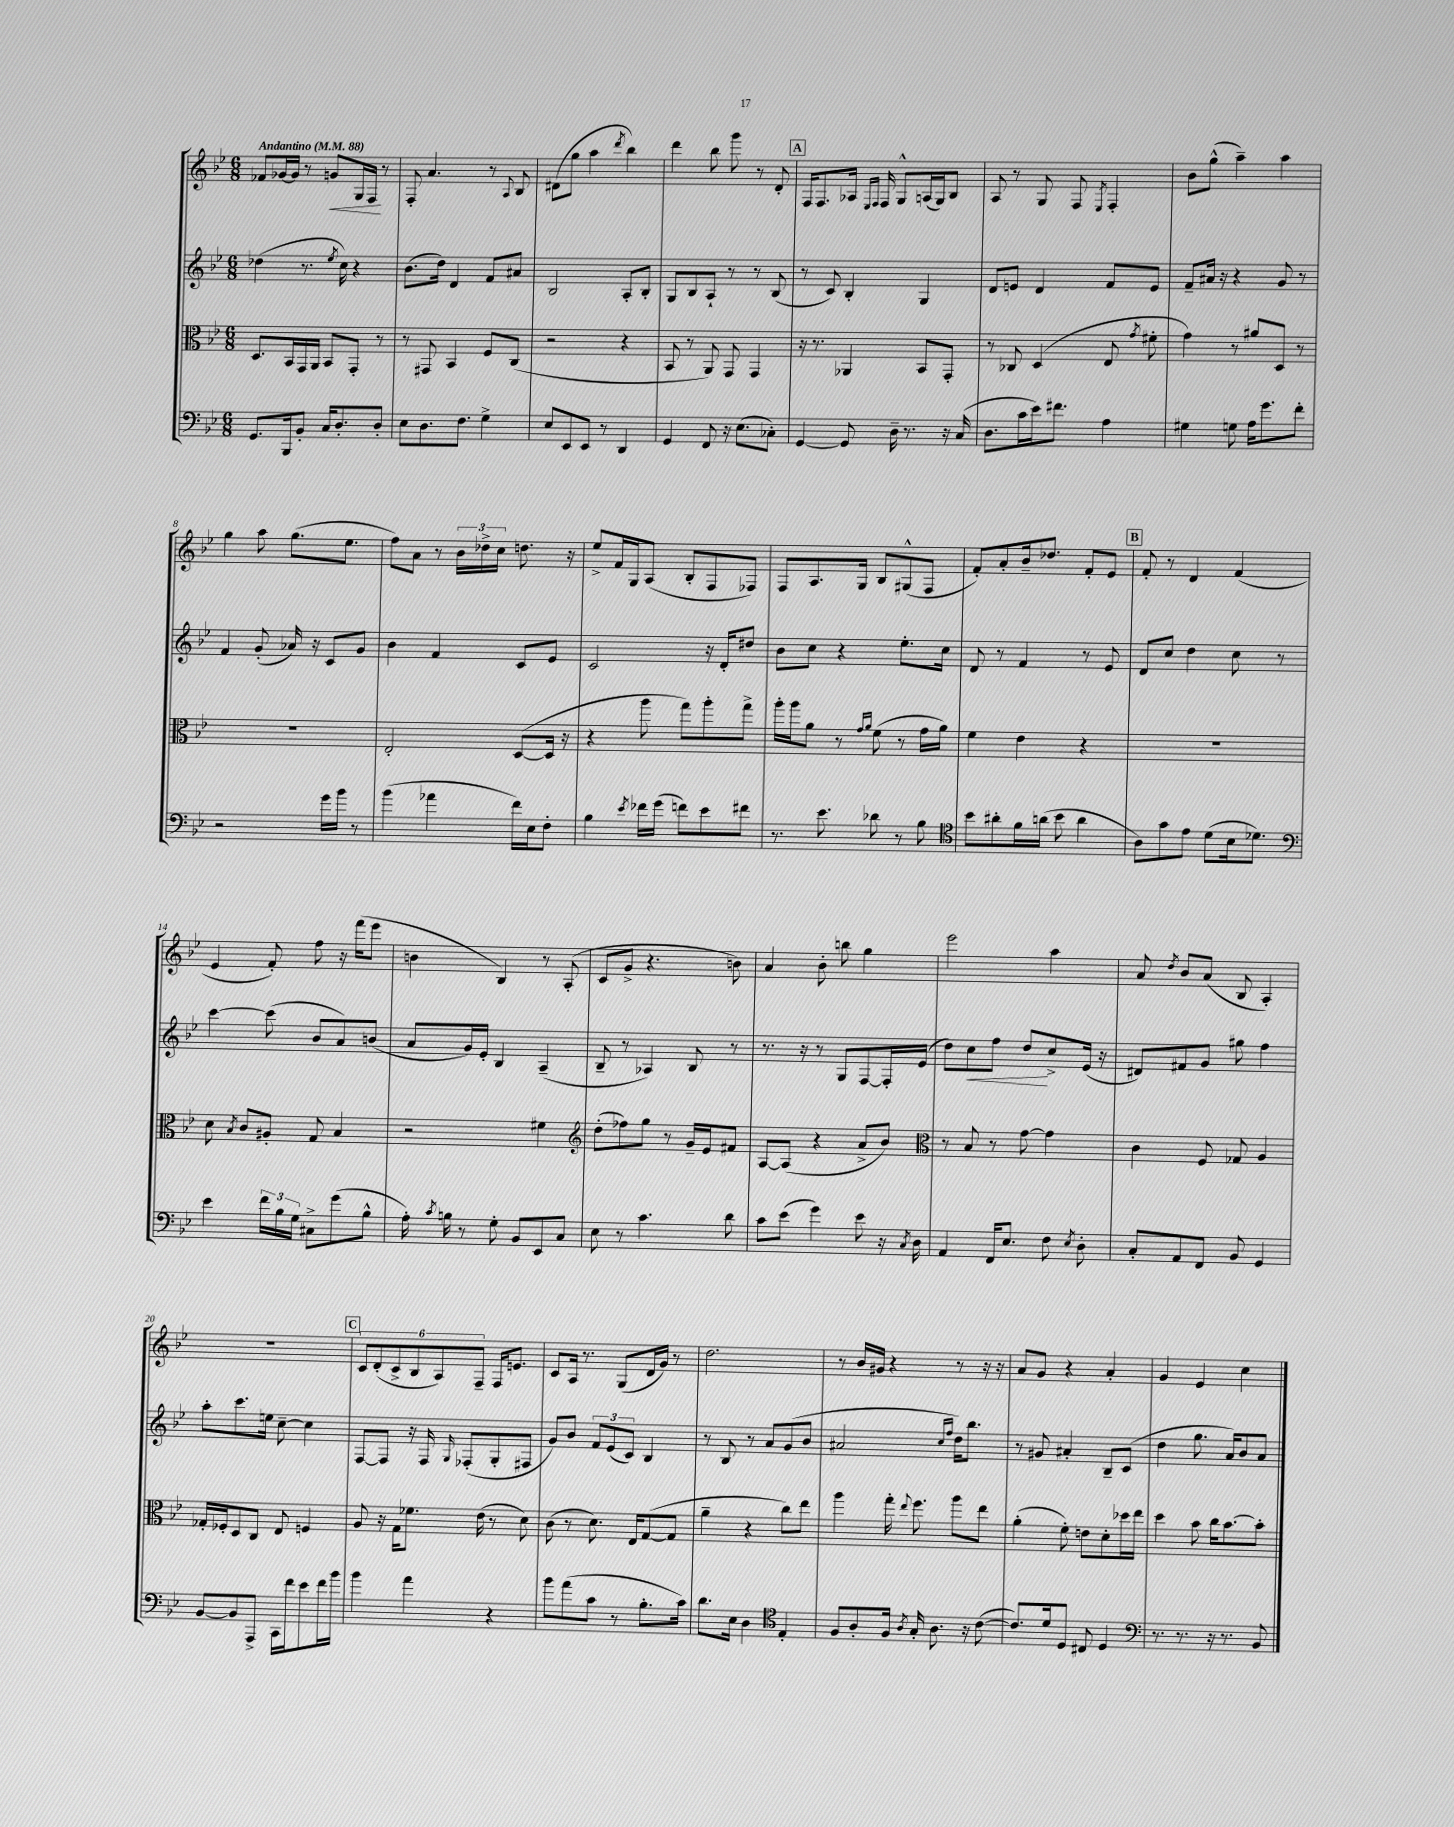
<<
\new StaffGroup <<
\new Staff = "s0" {
    \clef treble \key bes \major \numericTimeSignature \time 6/8 \tempo "Andantino" 4 = 88
    \autoBeamOff fes'8[ ges'16~ ges'16] r8 g'8[\< g16 f16]\! r8 |
    f8-. a'4. r8 \appoggiatura { a8 } bes8 |
    dis'8[( g''8] a''4 \acciaccatura { d'''8 } bes''4) |
    d'''4 bes''8 g'''8 r8 d'8-. |
    \mark \markup { \box "A" } f16[ f8. aes16] \grace { ees16[ f16] } f16 g8[-^ a16( g16) bes8] |
    a8 r8 g8 f8 \acciaccatura { ees8 } f4-. |
    bes'8[ g''8]-^( a''4--) a''4 |
    g''4 a''8 g''8.[( ees''8.] |
    f''8[) a'8] r8 \tuplet 3/2 { bes'16[ des''16-> c''16] } d''8. r16 |
    ees''8[-> f'16 g16 a8]( bes8[-. f8 fes8]) |
    f8[ a8. g16] bes8[ gis8-^( f8] |
    f'8[-.) a'8-. bes'16-- des''8.] f'8[-. ees'8] |
    \mark \markup { \box "B" } f'8-. r8 d'4 f'4( |
    ees'4 f'8-.) f''8 r16 f'''16[( ees'''8] |
    b'4 bes4) r8 a8-.( |
    c'8[ g'8]-> r4. b'8) |
    a'4 bes'8-. b''8 g''4 |
    ees'''2 a''4 |
    a'8 \acciaccatura { d''8 } bes'8[ a'8]( bes8 a4-.) |
    R2. |
    \mark \markup { \box "C" } \tuplet 6/4 { c'8[ d'8-.( c'8-> bes8 a8) f8]-- } f16[ e'8.] |
    c'8[ a16] r8. g8[( d'16 g'16]) r8 |
    d''2. |
    r8 bes'16[ gis'16] r4 r8 r16 r16 |
    a'8[ g'8] r4 a'4-. |
    g'4 ees'4 c''4 \bar "|." |
}
\new Staff = "s1" {
    \clef treble \key bes \major \numericTimeSignature \time 6/8
    \autoBeamOff des''4( r8. \acciaccatura { ees''8 } c''16) r4 |
    bes'8.[( d''16]) d'4 f'8[ ais'8] |
    bes2 a8[-. bes8]-. |
    g8[ bes8 a8]-! r8 r8 bes8( |
    \mark \markup { \box "A" } r8 c'8) bes4-. g4 |
    d'8[ e'8] d'4 f'8[ e'8] |
    f'8[-- ais'16] r16 r4 g'8 r8 |
    f'4 g'8-.( aes'16) r16 c'8[ g'8] |
    bes'4 f'4 c'8[ ees'8] |
    c'2 r16 d'16[-. dis''8] |
    bes'8[ c''8] r4 ees''8.[-. c''16] |
    d'8 r8 f'4 r8 ees'8 |
    \mark \markup { \box "B" } d'8[ c''8] d''4 c''8 r8 |
    c'''4~ c'''8( bes'8[ a'8) b'8]( |
    a'8[ g'16) ees'16]-. bes4 a4--( |
    bes8-- r8 aes4) bes8 r8 |
    r8. r16 r8 g8[ f8~ f16-. ees'16]( |
    d''8[) c''8\< f''8] d''8[\! c''8-> ees'16]( r16 |
    dis'8[) fis'8 g'8] gis''8 f''4 |
    a''8[-. c'''8. e''16] c''8~-- c''4 |
    \mark \markup { \box "C" } f8[~ f8] r16 f16 \grace { g16 } fes8[-.( g8-. fis8] |
    g'8[) bes'8] \tuplet 3/2 { f'8[ ees'8( c'8]) } bes4 |
    r8 bes8 r8 a'8[ g'8( bes'8] |
    ais'2 \grace { c''16[ f''16] } d''16[) bes''8.] |
    r8 gis'8 ais'4-. bes8[-- c'8]( |
    d''4 g''8. a'16[) bes'8 a'8] \bar "|." |
}
\new Staff = "s2" {
    \clef alto \key bes \major \numericTimeSignature \time 6/8
    \autoBeamOff d8.[ bes,16 g,16 a,16] bes,8[ g,8]-. r8 |
    r8 gis,8 bes,4 f8[ c8]( |
    r2 r4 |
    bes,8 r8 a,8) g,8 g,4 |
    \mark \markup { \box "A" } r16 r8. aes,4 bes,8[ g,8]-. |
    r8 ces8 d4( ees8 \acciaccatura { g'8 } fis'8-. |
    g'4) r8 ais'8[ d8] r8 |
    R2. |
    ees2-. d8[~( d16] r16 |
    r4 a''8 g''8[) a''8-. g''8]-> |
    a''16[-. a''16 a'8] r8 \grace { g'16[ a'16] } f'8( r8 g'16[ a'16]) |
    f'4 ees'4 r4 |
    \mark \markup { \box "B" } R2. |
    d'8 \acciaccatura { bes8 } c'8[ ais8]-. g8 bes4 |
    r2 fis'4 |
    \clef treble d''8[-.( fes''8) g''8] r8 g'16[-- ees'16 fis'8] |
    a8[~ a8]( r4 a'8[-> bes'8]) |
    \clef alto r8 bes8 r8 g'8~ g'4 |
    c'4 f8 ges8 a4 |
    ges16[-. fes16-. d8 c8] ees8 f4 |
    \mark \markup { \box "C" } a8 r16 g16[ fes'8.] ees'16( r8 d'8) |
    c'8( r8 d'8.) ees16[ g8~( g8] |
    a'4-- r4 c''8[) ees''8] |
    a''4 g''16-. \appoggiatura { ees''8 } f''8. a''8[ ees''8] |
    a'4-.( f'8-.) e'8[ d'8-. des''16 ees''16] |
    d''4 bes'8 c''16[ bes'8.~ bes'8]-. \bar "|." |
}
\new Staff = "s3" {
    \clef bass \key bes \major \numericTimeSignature \time 6/8
    \autoBeamOff g,8.[ bes,,16 bes,8]-. c16[ d8.-. d8]-. |
    ees8[ d8. f8.] g4-> |
    ees8[ ees,8 ees,8] r8 d,4 |
    g,4 f,8 r16 ees8.[( ces8]-.) |
    \mark \markup { \box "A" } g,4~ g,8 d16-- r8. r16 c16( |
    d8.[ c'16 ees'16) fis'8.] a4 |
    gis4 g8 a16[ g'8. f'8]-. |
    r2 g'16[ bes'16] r8 |
    bes'4( aes'4 f'16[) ees16 f8]-. |
    bes4 \acciaccatura { ees'8 } fes'16[ g'16]( f'8[) ees'8 fis'8] |
    r8. ees'8. des'8 r8 bes8 |
    \clef tenor bes'8[ ais'8-. f'16 a'16]( bes'8 a'4 |
    \mark \markup { \box "B" } a8[) g'8 ees'8] d'8[( bes16 des'8.]) |
    \clef bass ees'4 \tuplet 3/2 { f'16[ bes16 g16] } cis8[-> g'8( bes8]-^ |
    a16-.) \acciaccatura { c'8 } b16 r8 g8-. bes,8[ ees,8 c8] |
    ees8 r8 c'4. d'8 |
    c'8[ ees'8]( g'4) ees'8 r16 \acciaccatura { c8 } d16 |
    a,4 f,16[ ees8.] f8 \acciaccatura { ees8 } d8-. |
    c8[-. a,8 f,8] bes,8 g,4 |
    bes,8[~ bes,8 a,,8]-> c,16[ f'16 ees'8 f'16 bes'16] |
    \mark \markup { \box "C" } bes'4 a'4 r4 |
    bes'8[ a'8( c'8] r8 bes8.[-. c'16]) |
    d'8.[ ees16] d4 \clef tenor ees4-. |
    f8[ a8-. f16] \acciaccatura { a8 } g16-. a8. r16 c'8~( |
    c'8.[) d'16 d8] cis8 d4 |
    \clef bass r8. r8. r16 r8. bes,8 \bar "|." |
}
>>
>>
